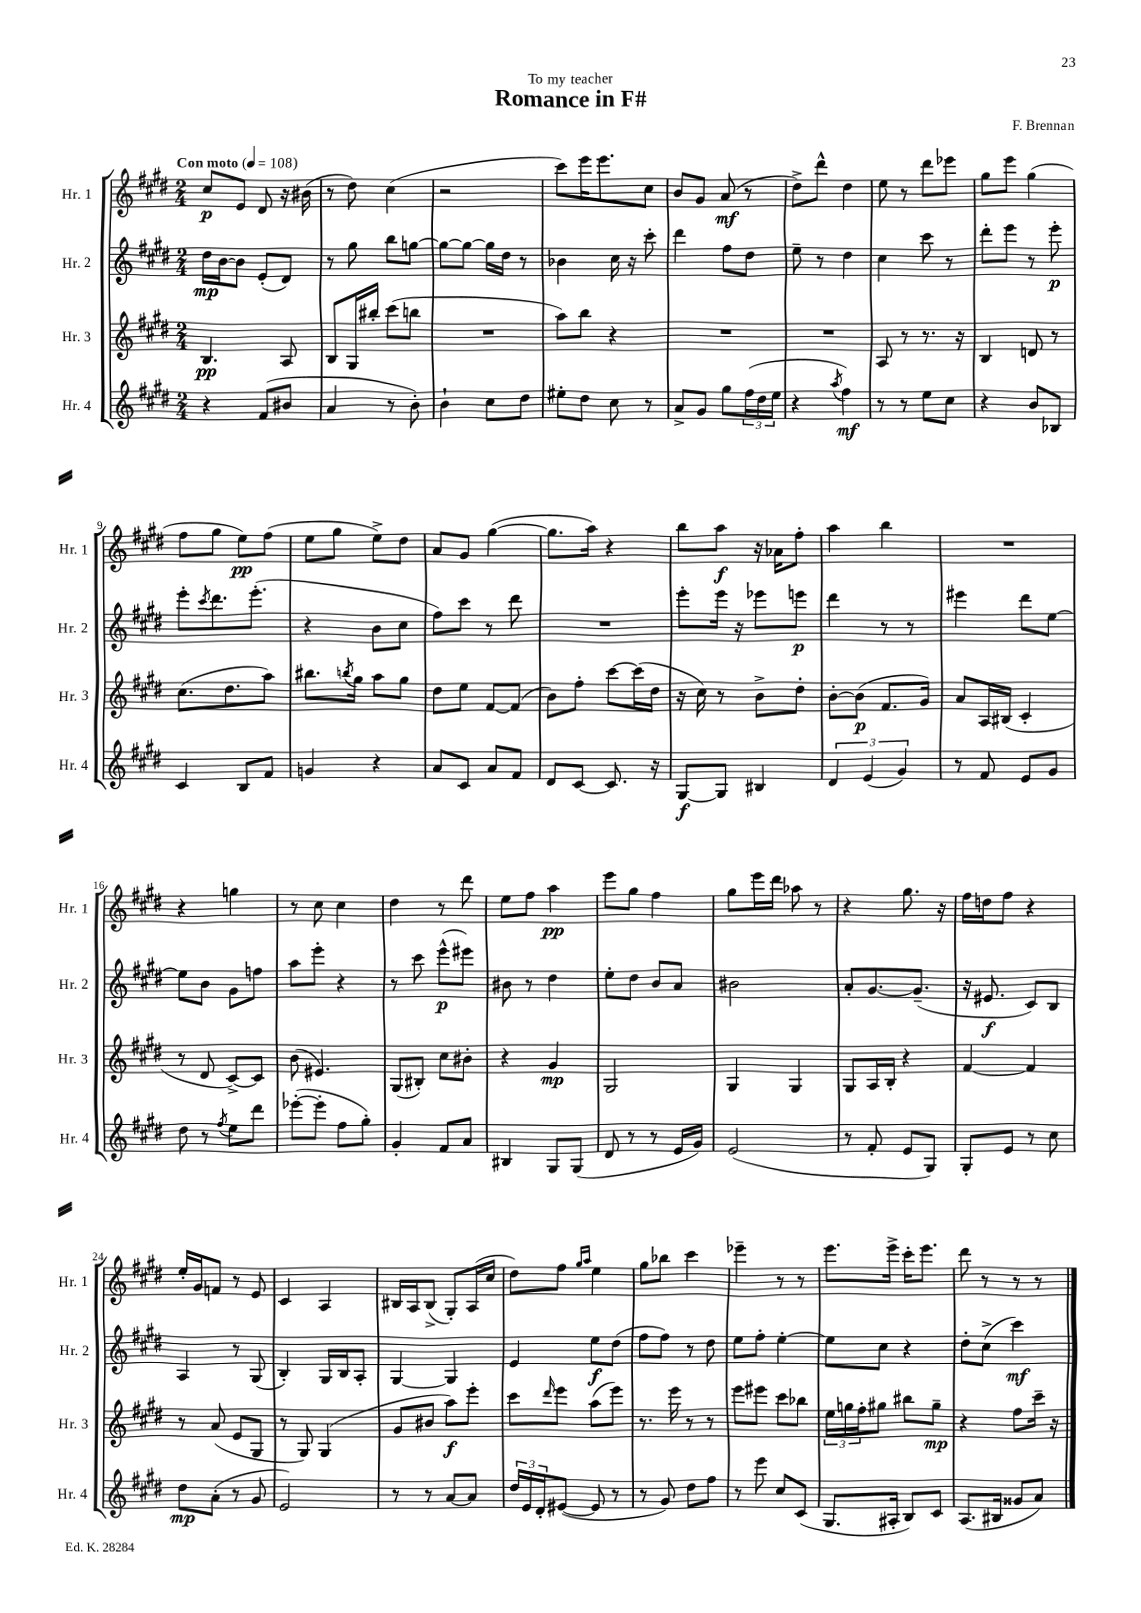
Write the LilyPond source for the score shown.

\header { title = "Romance in F#" composer = "F. Brennan" dedication = "To my teacher" }
<<
\new StaffGroup <<
\new Staff = "s0" \with { instrumentName = "Hr. 1" shortInstrumentName = "Hr. 1" } {
    \clef treble \key e \major \numericTimeSignature \time 2/4 \tempo "Con moto" 4 = 108
    cis''8\p e'8 dis'8 r16 bis'16( |
    r8 dis''8) cis''4( |
    r2 |
    cis'''8) e'''16 e'''8. cis''8 |
    b'8 gis'8 a'8\mf( r8 |
    dis''8->) dis'''8-^ dis''4 |
    e''8 r8 dis'''8 ees'''8 |
    gis''8 e'''8 gis''4( |
    fis''8 gis''8 e''8\pp) fis''8( |
    e''8 gis''8 e''8->) dis''8 |
    a'8 gis'8 gis''4~( |
    gis''8. a''16) r4 |
    b''8 a''8\f r16 aes'16 fis''8-. |
    a''4 b''4 |
    R2 |
    r4 g''4 |
    r8 cis''8 cis''4 |
    dis''4 r8 dis'''8 |
    e''8 fis''8 a''4\pp |
    e'''8 gis''8 fis''4 |
    gis''8 e'''16 dis'''16 aes''8 r8 |
    r4 gis''8. r16 |
    fis''16 d''16 fis''8 r4 |
    e''16-. gis'16 f'8 r8 e'8 |
    cis'4 a4 |
    bis16 a16 bis8->( gis8-.) a16( cis''16 |
    dis''8) fis''8 \grace { gis''16 a''16 } e''4 |
    gis''8 bes''8 cis'''4 |
    ees'''4-- r8 r8 |
    e'''8. e'''16-> cis'''16-. e'''8. |
    dis'''8 r8 r8 r8 \bar "|." |
}
\new Staff = "s1" \with { instrumentName = "Hr. 2" shortInstrumentName = "Hr. 2" } {
    \clef treble \key e \major \numericTimeSignature \time 2/4
    dis''16\mp b'16~ b'8 e'8-.( dis'8) |
    r8 gis''8 b''8 g''8~ |
    g''8~ g''8~ g''16 dis''16 r8 |
    bes'4 cis''16 r16 cis'''8-. |
    dis'''4 fis''8 dis''8 |
    e''8-- r8 dis''4 |
    cis''4 cis'''8 r8 |
    dis'''8-. e'''8 r8 e'''8-.\p |
    e'''8-. \acciaccatura { cis'''8 } dis'''8. e'''8.-.( |
    r4 b'8 cis''8 |
    fis''8) cis'''8 r8 dis'''8 |
    R2 |
    e'''8-. e'''16 r16 ees'''8 e'''8\p |
    dis'''4 r8 r8 |
    eis'''4 dis'''8 e''8~ |
    e''8 b'8 gis'8 f''8 |
    a''8 e'''8-. r4 |
    r8 cis'''8 e'''8-^\p( eis'''8) |
    bis'8 r8 dis''4 |
    e''8-. dis''8 b'8 a'8 |
    bis'2 |
    a'8-. gis'8.~ gis'8.--( |
    r16 eis'8.\f cis'8) b8 |
    a4 r8 gis8( |
    b4-.) gis16 b16 a8-. |
    gis4~ gis4 |
    e'4 e''8\f dis''8( |
    fis''8 fis''8) r8 dis''8 |
    e''8 fis''8-. e''4~-. |
    e''8 cis''8 r4 |
    dis''8-. cis''8->( cis'''4\mf) \bar "|." |
}
\new Staff = "s2" \with { instrumentName = "Hr. 3" shortInstrumentName = "Hr. 3" } {
    \clef treble \key e \major \numericTimeSignature \time 2/4
    b4.\pp a8 |
    b8 gis16 bis''16-. cis'''8( b''8 |
    R2 |
    a''8) b''8 r4 |
    R2 |
    R2 |
    a8 r8 r8. r16 |
    b4 d'8 r8 |
    cis''8.( dis''8. a''8) |
    bis''8. \acciaccatura { b''8 } gis''16 a''8 gis''8 |
    dis''8 e''8 fis'8~ fis'8( |
    b'8) fis''8-. cis'''8~ cis'''16( dis''16 |
    r16 cis''16) r8 b'8-> dis''8-. |
    b'8~-. b'8\p( fis'8. gis'16) |
    a'8 a16 bis16( cis'4-. |
    r8 dis'8 cis'8~->) cis'8 |
    b'8( eis'4.) |
    gis8( bis8-.) cis''8 bis'8-. |
    r4 gis'4\mp |
    gis2 |
    gis4 gis4 |
    gis8 a16 b16-. r4 |
    fis'4~ fis'4 |
    r8 a'8( e'8 gis8 |
    r8 gis8) gis4( |
    gis'8 bis'8 a''8\f) e'''8-. |
    cis'''8 \grace { dis'''16 } e'''8 a''8( e'''8) |
    r8. e'''16 r8 r8 |
    e'''8 eis'''8 cis'''8 bes''8 |
    \tuplet 3/2 { e''16 g''16 fis''16-. } gis''8 bis''8 gis''8--\mp |
    r4 fis''8 cis'''16-- r16 \bar "|." |
}
\new Staff = "s3" \with { instrumentName = "Hr. 4" shortInstrumentName = "Hr. 4" } {
    \clef treble \key e \major \numericTimeSignature \time 2/4
    r4 fis'8( bis'8 |
    a'4 r8 b'8-.) |
    b'4-! cis''8 dis''8 |
    eis''8-. dis''8 cis''8 r8 |
    a'8-> gis'8 gis''8 \tuplet 3/2 { fis''16( dis''16 e''16 } |
    r4 \acciaccatura { a''8 } fis''4\mf) |
    r8 r8 e''8 cis''8 |
    r4 b'8 bes8 |
    cis'4 b8 fis'8 |
    g'4 r4 |
    a'8 cis'8 a'8 fis'8 |
    dis'8 cis'8~ cis'8. r16 |
    gis8~\f gis8 bis4 |
    \tuplet 3/2 { dis'4 e'4( gis'4) } |
    r8 fis'8 e'8 gis'8 |
    dis''8 r8 \acciaccatura { fis''8 } e''8 dis'''8 |
    ees'''8~-.( ees'''8-. fis''8 gis''8-.) |
    gis'4-. fis'8 a'8 |
    bis4 gis8 gis8( |
    dis'8 r8 r8 e'16 gis'16) |
    e'2( |
    r8 fis'8-. e'8 gis8) |
    gis8-. e'8 r8 cis''8 |
    dis''8\mp a'8-.( r8 gis'8 |
    e'2) |
    r8 r8 a'8~ a'8 |
    \tuplet 3/2 { dis''16 e'16 dis'16-. } eis'8~( eis'8 r8 |
    r8 gis'8) dis''8 fis''8 |
    r8 e'''8 cis''8 cis'8( |
    gis8. ais16-. b8) cis'8 |
    a8.( bis16 gisis'8 a'8) \bar "|." |
}
>>
>>
